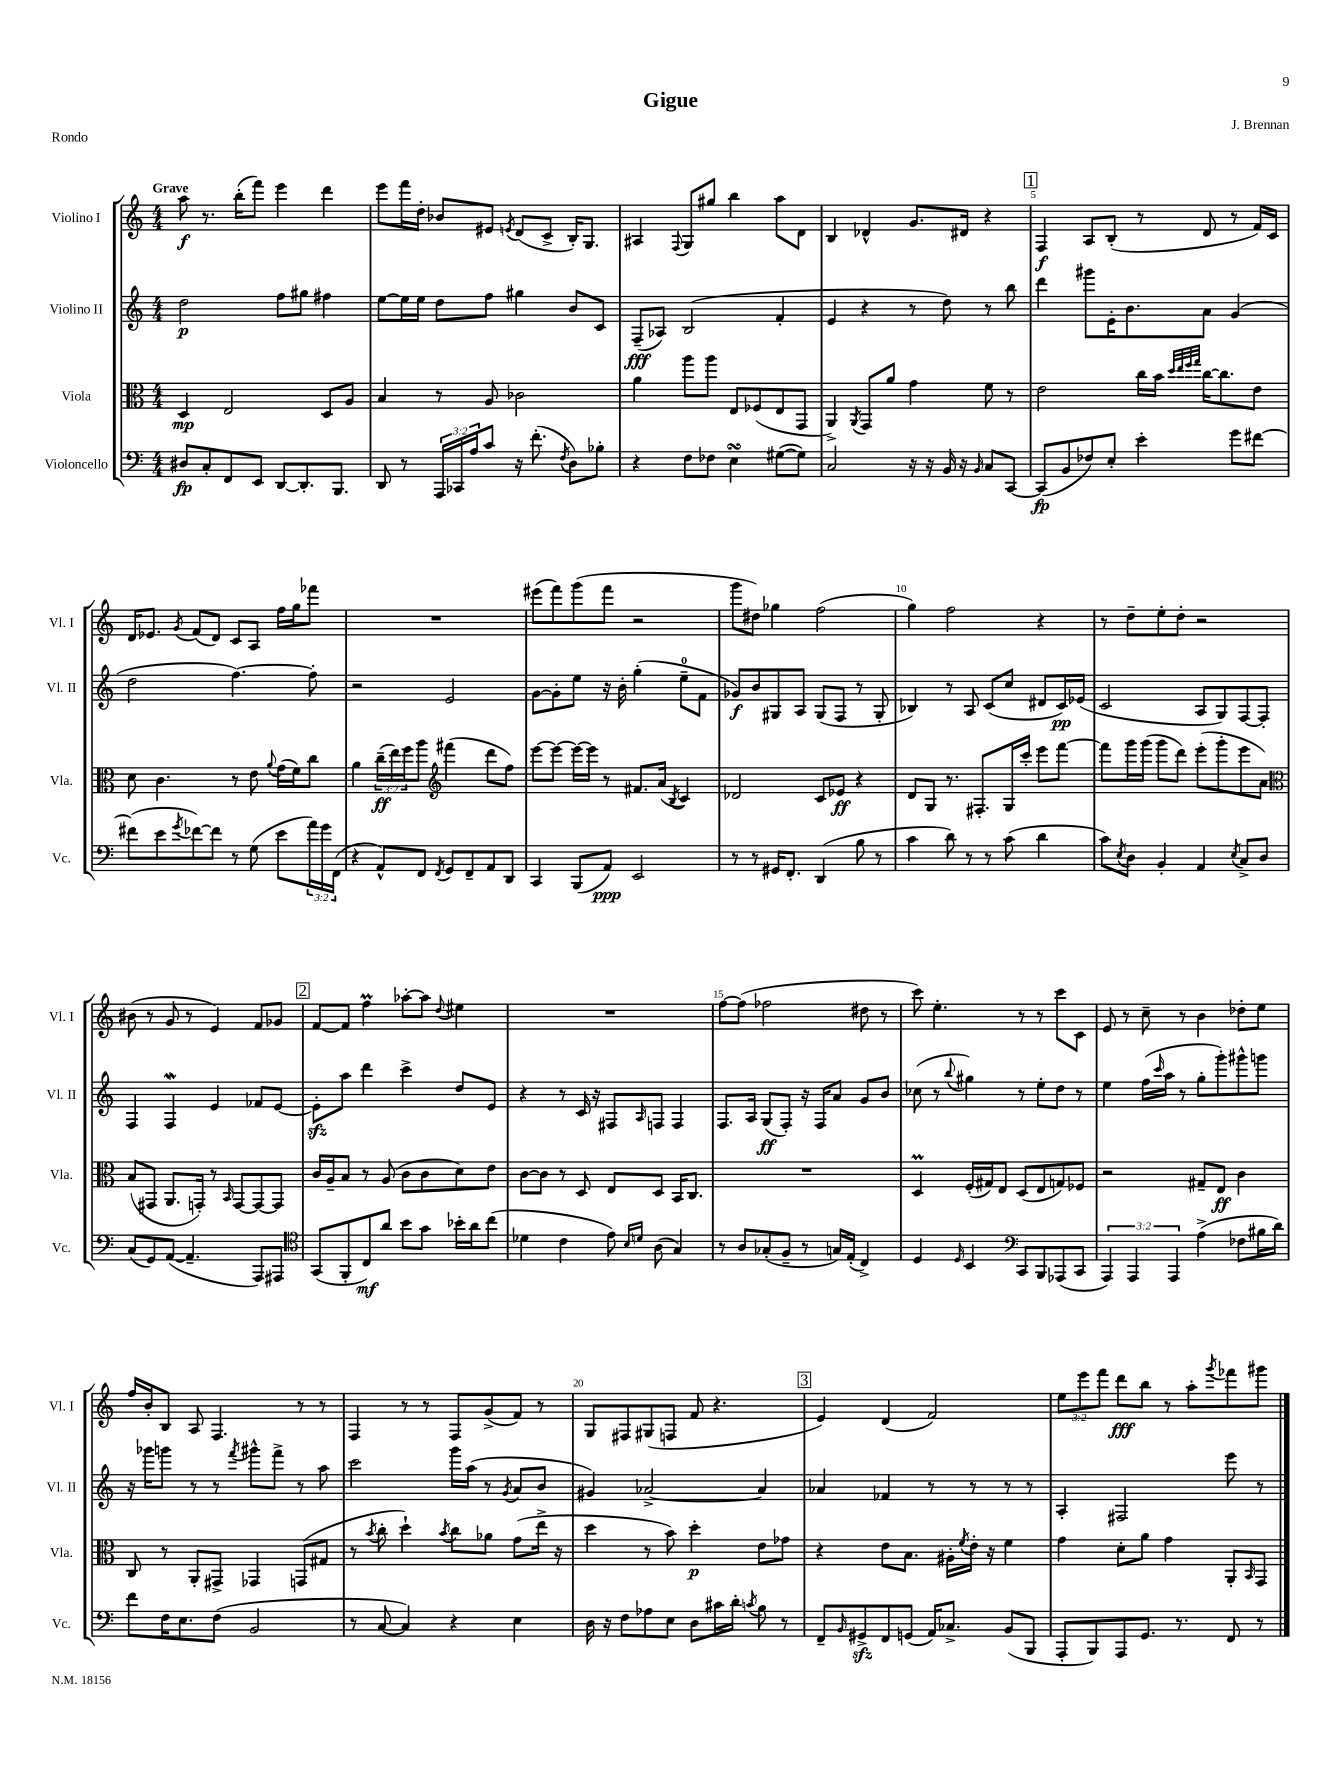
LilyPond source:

\header { title = "Gigue" composer = "J. Brennan" piece = "Rondo" }
<<
\new StaffGroup <<
\new Staff = "s0" \with { instrumentName = "Violino I" shortInstrumentName = "Vl. I" } {
    \clef treble \key c \major \numericTimeSignature \time 4/4 \override Staff.TupletNumber.text = #tuplet-number::calc-fraction-text \tempo "Grave"
    a''8\f r8. b''16-.( f'''8) e'''4 d'''4 |
    e'''8 f'''16 d''16-. bes'8 eis'8 \acciaccatura { e'8 } d'8( c'8-> b16-.) g8. |
    ais4 \appoggiatura { f8 } g8 gis''8 b''4 a''8 d'8 |
    b4 des'4-^ g'8. dis'16 r4 |
    \mark \markup { \box "1" } f4\f a8 b8-.( r8 d'8 r8 f'16) c'16 |
    d'16 ees'8. \acciaccatura { g'8 } f'8( d'8) c'8 a8 f''16 g''16 fes'''8 |
    R1 |
    eis'''8( f'''8) g'''8( f'''8 r2 |
    g'''8 dis''8) ges''4 f''2( |
    g''4) f''2 r4 |
    r8 d''8-- e''8-. d''8-. r2 |
    bis'8( r8 g'8 r8 e'4) f'8 ges'8 |
    \mark \markup { \box "2" } f'8~ f'8 f''4\prall aes''8~-. aes''8 \appoggiatura { d''8 } eis''4 |
    R1 |
    f''8~ f''8( fes''2 dis''8 r8 |
    c'''8) e''4.-. r8 r8 c'''8 c'8 |
    e'8 r8 c''8-- r8 b'4 des''8-. e''8 |
    f''16 b'16-. b8 a8 f4. r8 r8 |
    f4 r8 r8 f8 g'8->( f'8) r8 |
    g8 fis8 gis8( f8 f'8 r4. |
    \mark \markup { \box "3" } e'4) d'4( f'2) |
    \tuplet 3/2 { e''8 e'''8 f'''8 } d'''8\fff b''8 r8 a''8-. \acciaccatura { g'''8 } fes'''8 gis'''8 \bar "|." |
}
\new Staff = "s1" \with { instrumentName = "Violino II" shortInstrumentName = "Vl. II" } {
    \clef treble \key c \major \numericTimeSignature \time 4/4
    d''2\p f''8 gis''8 fis''4 |
    e''8~ e''16 e''16 d''8 f''8 gis''4 b'8 c'8 |
    f8--\fff( aes8) b2( f'4-. |
    e'4 r4 r8 d''8) r8 b''8 |
    \mark \markup { \box "1" } d'''4 gis'''8 e'16-. b'8. a'8 g'4( |
    d''2 f''4.~) f''8-. |
    r2 e'2 |
    g'8~ g'8-. e''8 r16 b'16-. g''4-.( e''8-0-- f'8 |
    ges'8\f) b'8 gis8 a8 gis8( f8 r8 gis8-. |
    bes4) r8 a8 c'8( c''8 dis'8 c'16\pp) ees'16( |
    c'2 a8 g8) f8~ f8-. |
    f4 f4\mordent e'4 fes'8 e'8~ |
    \mark \markup { \box "2" } e'8-.\sfz a''8 d'''4 c'''4-> d''8 e'8 |
    r4 r8 c'16 r16 fis8 \grace { a16 } f8 f4 |
    f8. a16 g8\ff( f8-.) r16 f16 a'8 g'8 b'8 |
    ces''8( r8 \appoggiatura { b''8 } gis''4) r8 e''8-. d''8 r8 |
    e''4 f''16( \grace { c'''16 } a''16 r8 g''8-. g'''8-.) gis'''8-^ g'''8 |
    r16 ges'''16 g'''8 r8 r8 \acciaccatura { f'''8 } gis'''8-^ f'''8-> r8 a''8 |
    c'''2 g'''16 a''16( r8 \acciaccatura { g'8 } a'8 b'8 |
    gis'4) aes'2~-> aes'4 |
    \mark \markup { \box "3" } aes'4 fes'4 r8 r8 r8 r8 |
    a4-. fis2 e'''8 r8 \bar "|." |
}
\new Staff = "s2" \with { instrumentName = "Viola" shortInstrumentName = "Vla." } {
    \clef alto \key c \major \numericTimeSignature \time 4/4 \override Staff.TupletNumber.text = #tuplet-number::calc-fraction-text
    d4\mp e2 d8 a8 |
    b4 r8 a8 ces'2 |
    a'4 a''8 a''8 e8 fes8( e8 g,8 |
    a,4->) \acciaccatura { a,8 } g,8 a'8 g'4 f'8 r8 |
    \mark \markup { \box "1" } e'2 c''16 b'16 \grace { d''32 e''32 f''32 g''32 } c''16~ c''8. e'8 |
    d'8 c'4. r8 e'8 \appoggiatura { a'8 } g'16( f'16) c''8 |
    a'4 \tuplet 3/2 { c''16--\ff( e''16) f''16 } a''8 \clef treble fis'''4( d'''8 f''8) |
    e'''8~ e'''8~ e'''16~ e'''16 r8 fis'8. a'16( \acciaccatura { b8 } c'4) |
    des'2 c'8 ees'8\ff r4 |
    d'8 g8 r8. fis8.-. g16 c'''16-. e'''8 f'''8~ |
    f'''8 g'''16 g'''16( g'''8 d'''8) e'''8-.( g'''8-. e'''8 a'8) |
    \clef alto b8( gis,8 a,8. g,16-.) r8 \grace { b,16 } g,8~ g,8~ g,8 |
    \mark \markup { \box "2" } c'16 a16-- b8 r8 a8( c'8 c'8 d'8) e'8 |
    c'8~ c'8 r8 d8 e8 d8 b,16 c8. |
    R1 |
    d4\prall f16-.( gis16) e8 d8( e8 g8) fes8 |
    r2 gis8-- e8\ff c'4 |
    c8 r8 a,8-. gis,8-> ges,4 g,8( gis8 |
    r8 \acciaccatura { b'8 } c''8-. d''4-!) \acciaccatura { b'8 } c''8 aes'8 g'8( e''16-> r16 |
    d''4 r8 b'8) d''4-.\p e'8 ges'8 |
    \mark \markup { \box "3" } r4 e'8 b8. ais16-. \acciaccatura { f'8 } e'16-. r16 f'4 |
    g'4 d'8-. a'8 g'4 a,8-. \grace { b,16 } g,8 \bar "|." |
}
\new Staff = "s3" \with { instrumentName = "Violoncello" shortInstrumentName = "Vc." } {
    \clef bass \key c \major \numericTimeSignature \time 4/4 \override Staff.TupletNumber.text = #tuplet-number::calc-fraction-text
    dis8\fp c8-. f,8 e,8 d,8~ d,8.-. b,,8. |
    d,8 r8 \tuplet 3/2 { a,,16 ces,16 a16 } c'8 r16 f'8.-.( \acciaccatura { f8 } d8) bes8-. |
    r4 f8 fes8 e4\turn gis8~( gis8) |
    c2 r16 r16 b,16 r16 \grace { b,16 } c8 c,8~ |
    \mark \markup { \box "1" } c,8\fp( b,8 fes8) e8-. e'4-. g'8 fis'8~ |
    fis'8( e'8 \acciaccatura { g'8 } fes'8~) fes'8 r8 g8( e'8 \tuplet 3/2 { a'16) g'16 f,16( } |
    r4 a,8-^) f,8 \acciaccatura { f,8 } g,8 f,8-- a,8 d,8 |
    c,4 b,,8( a,8\ppp) e,2 |
    r8 r8 gis,16 f,8.-. d,4( b8 r8 |
    c'4 d'8) r8 r8 c'8( d'4 |
    c'8) \acciaccatura { e8 } d8 b,4-. a,4 \acciaccatura { e8 } c8-> d8 |
    c8( g,8) a,8~( a,4.-- a,,8) ais,,8 |
    \mark \markup { \box "2" } \clef tenor g,8( f,8-. c8\mf) a'8 b'8 g'8 bes'16-. a'16 c''8( |
    des'4 c'4 e'8) \grace { b16 d'16 } a8( g4) |
    r8 a8 ges8-.( f8-- r8 g16) e16-.( c4->) |
    d4 \grace { d16 } b,4 \clef bass c,8 b,,8 aes,,8( c,8 |
    \tuplet 3/2 { a,,4) a,,4 a,,4 } a4->( fes8 bis16 d'16) |
    f'8 f16 e8. f8( b,2 |
    r8 c8~ c4) r4 e4 |
    d16 r16 f8 aes8 e8 d8 cis'16 d'16-. \acciaccatura { c'8 } b8 r8 |
    \mark \markup { \box "3" } f,8-- \grace { b,16 } gis,8->\sfz f,8 g,8( a,16) ces8.-> b,8( b,,8 |
    a,,8-. b,,8) a,,8 g,8. r8. f,8 r8 \bar "|." |
}
>>
>>
\layout { \context { \Score \override BarNumber.break-visibility = ##(#f #t #t) barNumberVisibility = #(every-nth-bar-number-visible 5) } }
